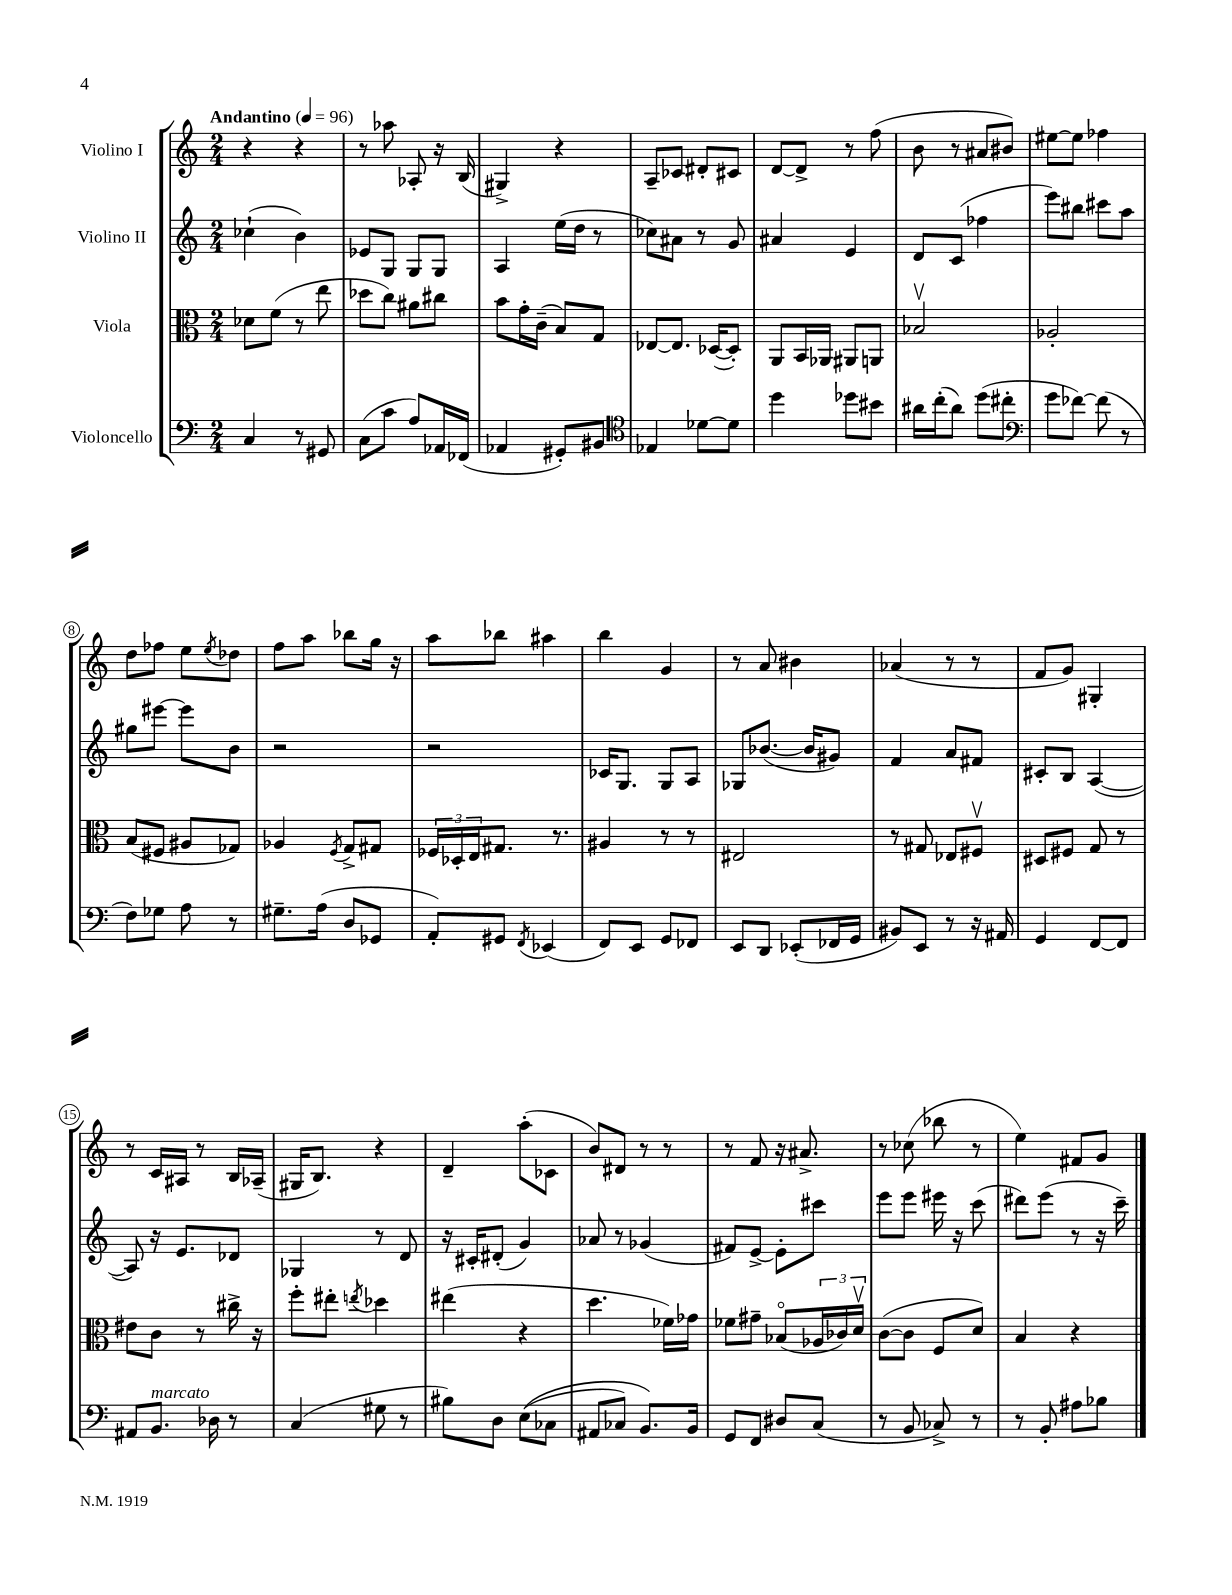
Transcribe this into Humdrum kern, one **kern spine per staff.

**kern	**kern	**kern	**kern
*part4	*part3	*part2	*part1
*staff4	*staff3	*staff2	*staff1
*I"Violoncello	*I"Viola	*I"Violino II	*I"Violino I
*clefF4	*clefC3	*clefG2	*clefG2
*k[]	*k[]	*k[]	*k[]
*M2/4	*M2/4	*M2/4	*M2/4
*MM96	*MM96	*MM96	*MM96
=1	=1	=1	=1
!	!	!	!LO:TX:a:B:t=Andantino
4C/	8d-X\L	(4cc-X`\	4r
.	(8f\J	.	.
8r	8r	4b\)	4r
8GG#X/	8ee\	.	.
=2	=2	=2	=2
(8C\L	8dd-X\L	8e-X/L	8r
8c\J	8cc\J)	8G/J	8aa-X\
8A/L)	8a#X\L	8G/L	8A-X'/
16AA-X/L	8cc#X\J	8G/J	16r
(16FF-X/JJ	.	.	(16B/
=3	=3	=3	=3
4AA-X/	8b\L	4A/	4G#X^/)
.	16g'\L	.	.
.	(16c~\JJ	.	.
8GG#X'/L)	8B/L)	(16ee\LL	4r
.	.	16dd\JJ	.
8BB#X/J	8G/J	8r	.
=4	=4	=4	=4
*clefC4	*	*	*
4E-X/	[8E-X/L	8cc-X\L)	8A~/L
.	8.E-/J]	8a#X\J	8c-X/J
[8d-X\L	.	8r	8d#X'/L
.	([16D-X/KL	.	.
8d-\J]	8D-'/J])	8g/	8c#X/J
=5	=5	=5	=5
4dd\	8AA/L	4a#X/	[8d/L
.	16BB/L	.	8d^/J]
.	16AA-X/JJ	.	.
8dd-X\L	8AA#X/L	4e/	8r
8b#X\J	8AAn/J	.	(8ff\
=6	=6	=6	=6
16a#X\LL	2B-Xv/	8d/L	8b\
(16cc'\J	.	.	.
8a#\J)	.	(8c/J	8r
(8dd\L	.	4ff-X\	8a#X/L
8cc#X'\J	.	.	8b#X/J)
=7	=7	=7	=7
*clefF4	*	*	*
8g\L	2A-X'/	8eee\L)	[8ee#X\L
[8f-X\J)	.	8bb#X\J	8ee#\J]
(8f-\]	.	8ccc#X\L	4ff-X\
8r	.	8aa\J	.
!!LO:LB:g=z
=8	=8	=8	=8
8F\L)	(8B/L	8gg#X\L	8dd\L
8G-X\J	8F#X/J	[8eee#X\J	8ff-X\J
8A\	8A#X/L	8eee#\L]	8ee\L
.	.	.	8qee/
8r	8G-X/J)	8b\J	8dd-X\J
=9	=9	=9	=9
8.G#X~\L	4A-X/	2r	8ff\L
.	.	.	8aa\J
(16A\Jk	.	.	.
.	8qF/	.	.
8D/L	8G^/L	.	8bb-X\L
8GG-X/J	8G#X/J	.	16gg\Jk
.	.	.	16r
=10	=10	=10	=10
8AA'/L)	24F-X/LL	2r	8aa\L
.	24D-X'/	.	.
.	24E/J	.	.
8GG#X/J	8.G#X/J	.	8bb-X\J
8qFF/	.	.	.
(4EE-X/	.	.	4aa#X\
.	8.r	.	.
=11	=11	=11	=11
8FF/L)	4A#X/	16c-X/KL	4bb\
.	.	8.G/J	.
8EE/J	.	.	.
8GG/L	8r	8G/L	4g/
8FF-X/J	8r	8A/J	.
=12	=12	=12	=12
8EE/L	2E#X/	8G-X/L	8r
8DD/J	.	([8.b-X/J	8a/
(8EE-X'/L	.	.	4b#X\
.	.	16b-/KL]	.
16FF-X/L	.	8g#X/J)	.
16GG/JJ	.	.	.
=13	=13	=13	=13
8BB#X/L)	8r	4f/	(4a-X/
8EE/J	8G#X/	.	.
8r	8E-X/L	8a/L	8r
16r	8F#Xv/J	8f#X/J	8r
16AA#X/	.	.	.
=14	=14	=14	=14
4GG/	8D#X/L	8c#X'/L	8f/L
.	8F#X/J	8B/J	8g/J)
[8FF/L	8G/	([4A/	4G#X'/
8FF/J]	8r	.	.
!!LO:LB:g=z
=15	=15	=15	=15
8AA#X/L	8e#X\L	8A/])	8r
!LO:TX:a:i:t=marcato	!	!	!
8.BB/J	8c\J	16r	16c/LL
.	.	8.e/L	16A#X/JJ
.	8r	.	8r
16D-X\	.	.	.
8r	16cc#X^\	8d-X/J	16B/LL
.	16r	.	(16A-X~/JJ
=16	=16	=16	=16
(4C/	8ff'\L	4G-X/	16G#X/KL
.	.	.	8.B/J)
.	8ee#X'\J	.	.
.	8qeen/	.	.
8G#X\	4dd-X\	8r	4r
8r	.	8d/	.
=17	=17	=17	=17
8B#X\L)	(4ee#X\	16r	4d~/
.	.	16c#X'/KL	.
8D\J	.	(8d#X'/J	.
((8E\L	4r	4g/)	(8aa'\L
8C-X\J	.	.	8c-X\J
=18	=18	=18	=18
8AA#X/L	4.dd\	8a-X/	8b/L)
8C-X/J)	.	8r	8d#X/J
8.BB/L)	.	(4g-X/	8r
.	16f-X\LL)	.	8r
16BB/Jk	16g-X\JJ	.	.
=19	=19	=19	=19
8GG/L	8f-X\L	8f#X/L)	8r
8FF/J	8g#X~\J	[8e^/J	8f/
8D#X/L	(8B-X/L	8e'\L]	16r
.	.	.	8.a#X^/
(8C/J	24A-X/L	8ccc#X\J	.
.	24c-X/)	.	.
.	24dv/JJ	.	.
=20	=20	=20	=20
8r	([8c\L	8eee\L	8r
8BB/	8c\J]	8eee\J	(8cc-X\
8C-X^/)	8F/L	16eee#X\	8bb-X\
.	.	16r	.
8r	8d/J)	(8ccc\	8r
=21	=21	=21	=21
8r	4B/	8ddd#X\L)	4ee\)
8BB'/	.	(8eee\J	.
8A#X\L	4r	8r	8f#X/L
8B-X\J	.	16r	8g/J
.	.	16ccc~\)	.
==	==	==	==
*-	*-	*-	*-
